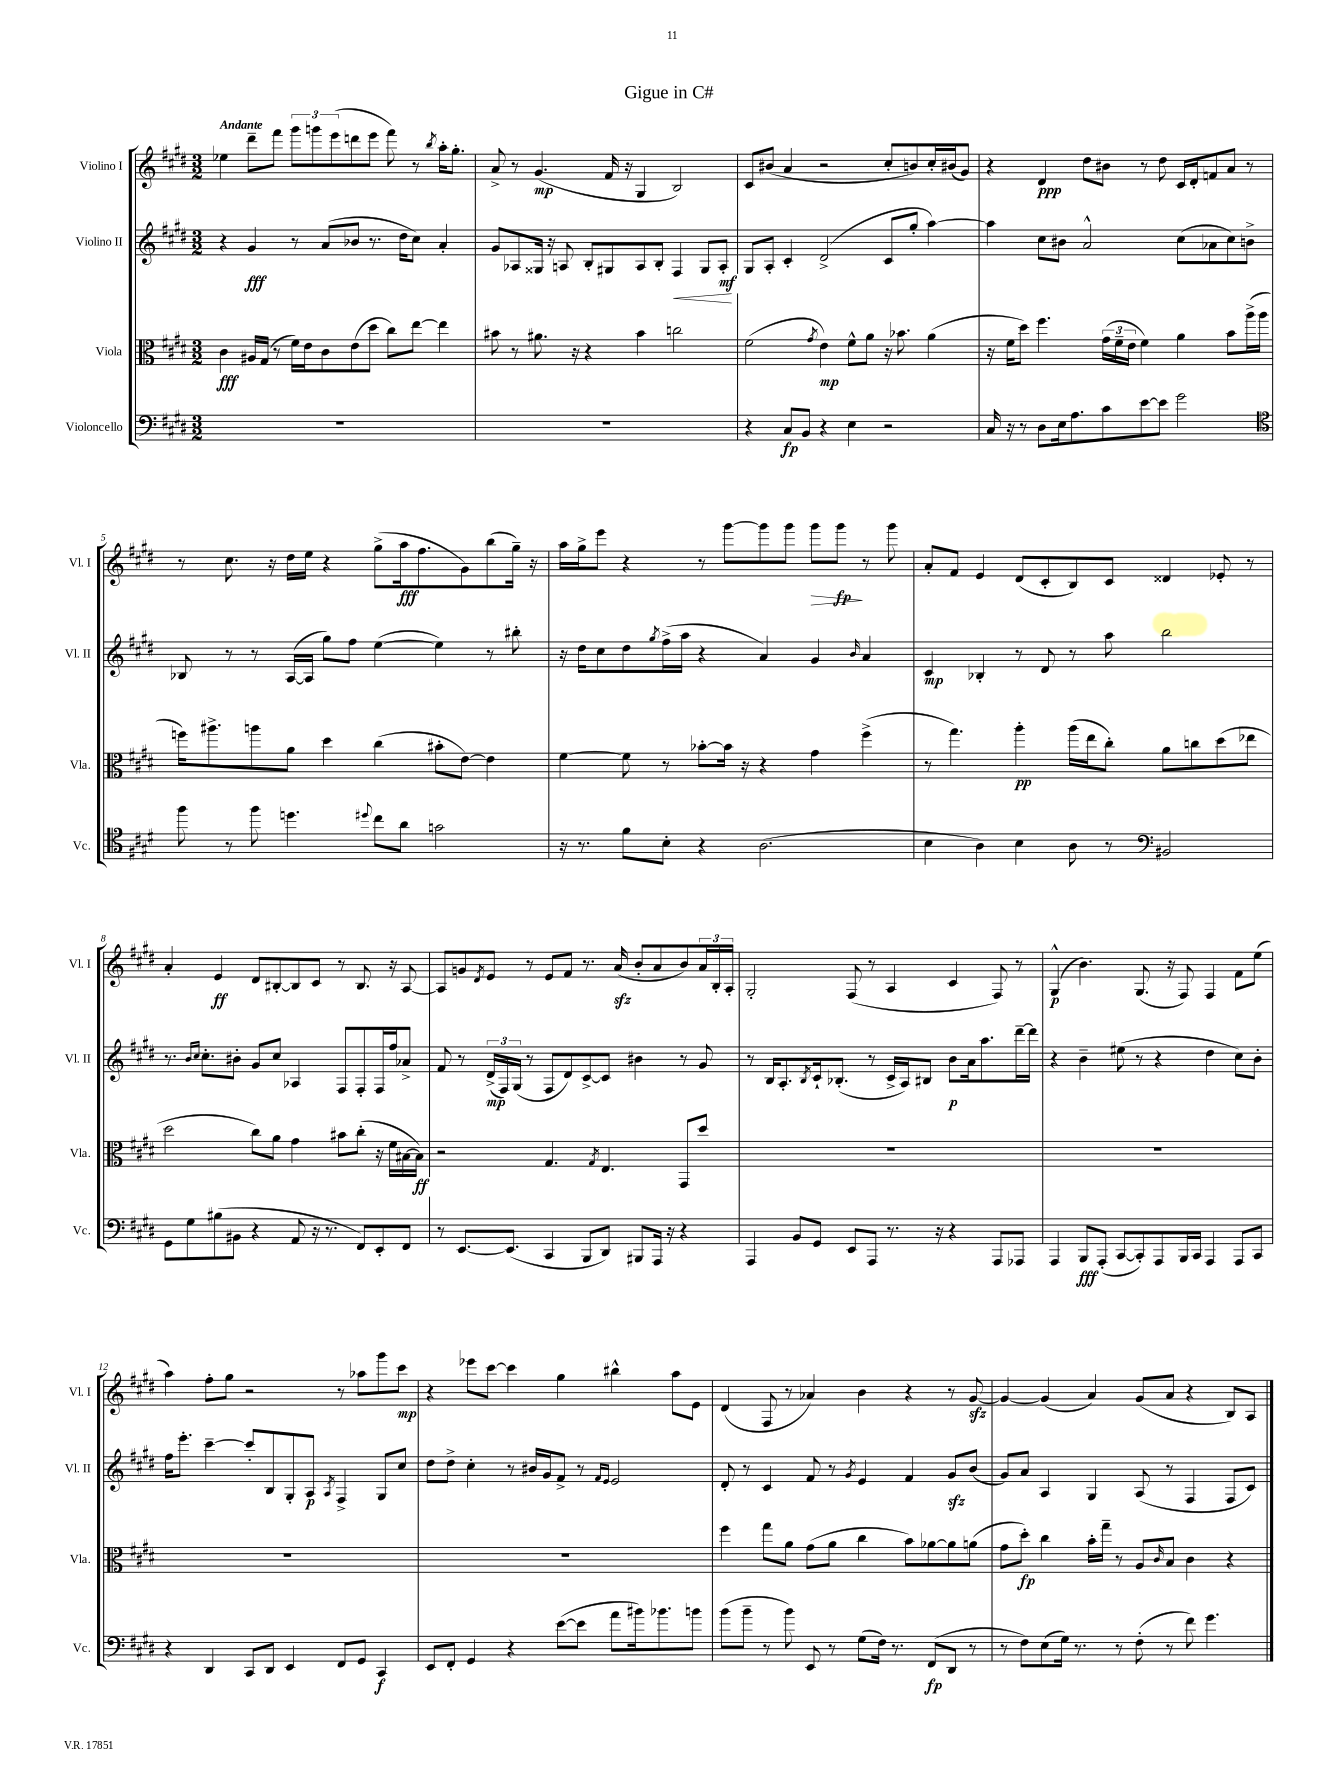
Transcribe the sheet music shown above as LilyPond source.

\header { title = "Gigue in C#" }
<<
\new StaffGroup <<
\new Staff = "s0" \with { instrumentName = "Violino I" shortInstrumentName = "Vl. I" } {
    \clef treble \key e \major \numericTimeSignature \time 3/2 \tempo "Andante"
    ees''4 dis'''8-- fis'''8 \tuplet 3/2 { gis'''8 g'''8 e'''8( } d'''8 e'''8 fis'''8) r8 \acciaccatura { b''8 } a''16-. gis''8.-. |
    a'8-> r8 gis'4.\mp( fis'16 r16 gis4 b2) |
    cis'8 bis'8( a'4 r2 cis''8-. b'8) cis''16-. bis'16( gis'8) |
    r4 dis'4\ppp dis''8 bis'8 r8 dis''8 cis'16 dis'16-. f'8 a'8 r8 |
    r8 cis''8. r16 dis''16 e''16 r4 gis''8->( a''16\fff fis''8. gis'8) b''8( gis''16--) r16 |
    a''16 gis''16-> e'''8 r4 r8 gis'''8~ gis'''8 gis'''8 gis'''8\> gis'''8\fp\! r8 gis'''8 |
    a'8-. fis'8 e'4 dis'8( cis'8-. b8) cis'8 disis'4 ees'8-. r8 |
    a'4-. e'4\ff dis'8 bis8~-. bis8 cis'8 r8 bis8. r16 a8~ |
    a8 g'8 \acciaccatura { dis'8 } e'8 r8 e'8 fis'8 r8. a'16\sfz( b'8-. a'8 b'8) \tuplet 3/2 { a'16 b16-. a16-. } |
    gis2-. fis8( r8 a4 cis'4 fis8) r8 |
    gis4-^\p( b'4.) gis8.( r16 fis8) fis4 fis'8 e''8( |
    a''4) fis''8-. gis''8 r2 r8 aes''8 gis'''8 cis'''8\mp |
    r4 ees'''8 cis'''8~ cis'''4 gis''4 bis''4-^ a''8 e'8 |
    dis'4( fis8 r8 aes'4) b'4 r4 r8 gis'8~\sfz |
    gis'4~ gis'4( a'4) gis'8( a'8 r4 b8) a8 \bar "|." |
}
\new Staff = "s1" \with { instrumentName = "Violino II" shortInstrumentName = "Vl. II" } {
    \clef treble \key e \major \numericTimeSignature \time 3/2
    r4 gis'4\fff r8 a'8( bes'8 r8. dis''16 cis''8) a'4-. |
    gis'8 aes8 gisis16 r16 a8 b8-. gis8 a8 b8-. fis4\< gis8 a8-.\mf\! |
    gis8 a8-. cis'4-. dis'2->( cis'8 gis''8-. a''4~) |
    a''4 cis''8 bis'8 a'2-^ cis''8( aes'8 cis''8) b'8-> |
    bes8 r8 r8 a16~( a16 gis''8) fis''8 e''4~( e''4) r8 bis''8-. |
    r16 dis''16 cis''8 dis''8 \acciaccatura { gis''8 } fis''16->( a''16 r4 a'4) gis'4 \grace { b'16 } a'4 |
    cis'4\mp bes4-. r8 dis'8 r8 a''8 b''2 |
    r8. \grace { b'16 cis''16 } cis''8.-. bis'8-. gis'8 cis''8 aes4 fis8 fis8-. fis16 fis''16 aes'8-> |
    fis'8 r8 \tuplet 3/2 { dis'16->\mp( fis16) gis16( } r8 fis8 dis'8) cis'8~-> cis'8 bis'4 r8 gis'8 |
    r8 b16 a8.-. \acciaccatura { b8 } cis'16-! bes8.-.( r8 cis'16-> a16) bis8 b'8\p a'16 a''8. dis'''16~-- dis'''16 |
    r4 b'4-- eis''8( r8 r4 dis''4 cis''8) b'8-. |
    fis''16 e'''8.-. cis'''4~-- cis'''8-. b8 gis8-. a8\p \acciaccatura { a8 } fis4-> gis8 cis''8 |
    dis''8 dis''8-> cis''4-. r8 bis'16 gis'16 fis'8-> r8 \grace { fis'16 e'16 } e'2 |
    dis'8-. r8 cis'4 fis'8 r8 \acciaccatura { gis'8 } e'4 fis'4 gis'8\sfz b'8( |
    gis'8) a'8 a4 gis4 a8( r8 fis4 fis8 cis'8) \bar "|." |
}
\new Staff = "s2" \with { instrumentName = "Viola" shortInstrumentName = "Vla." } {
    \clef alto \key e \major \numericTimeSignature \time 3/2
    cis'4\fff ais16 gis16( r8 fis'16) e'16 cis'8 e'8( dis''8 cis''8) e''8~ e''4 |
    bis'8 r8 ais'8. r16 r4 bis'4 c''2 |
    fis'2( \acciaccatura { gis'8 } e'4\mp) fis'8-^ a'8 r16 bes'8. a'4( |
    r16 fis'16 dis''8) fis''4. \tuplet 3/2 { gis'16( fis'16-- e'16 } fis'4) a'4 b'8 a''16->( a''16 |
    f''16) ais''8.-> a''8 a'8 dis''4 cis''4( bis'8-. e'8~) e'4 |
    fis'4~ fis'8 r8 bes'8~-. bes'16 r16 r4 gis'4 fis''4->( |
    r8 gis''4.) a''4-.\pp a''16( e''16 cis''8-.) a'8 c''8 dis''8( ees''8 |
    dis''2 cis''8) a'8 gis'4 bis'8 cis''8-.( r16 fis'16 bis16~ bis16\ff) |
    r2 gis4. \acciaccatura { gis8 } e4. gis,8 dis''8 |
    R1. |
    R1. |
    R1. |
    R1. |
    fis''4 gis''8 a'8 gis'8( a'8 cis''4 b'8) aes'8~ aes'8 a'8( |
    gis'8 dis''8-.\fp) cis''4 b'16-. gis''16-- r8 a8 \grace { cis'16 } b8 cis'4 r4 \bar "|." |
}
\new Staff = "s3" \with { instrumentName = "Violoncello" shortInstrumentName = "Vc." } {
    \clef bass \key e \major \numericTimeSignature \time 3/2
    R1. |
    R1. |
    r4 cis8\fp b,8 r4 e4 r2 |
    cis16 r16 r8 dis8 e16 a8. cis'8 e'8~ e'8 gis'2 |
    \clef tenor fis''8 r8 fis''8 d''4. \appoggiatura { dis''8 } cis''8 a'8 g'2 |
    r16 r8. fis'8 b8-. r4 a2.( |
    b4 a4) b4 a8 r8 \clef bass bis,2 |
    gis,8 gis8 bis8( bis,8 r4 a,8 r16 r8. fis,8) e,8-. fis,8 |
    r8 e,8.~ e,8.( cis,4 b,,8 dis,8) bis,,8 a,,16 r16 r4 |
    a,,4 b,8 gis,8 e,8 a,,8 r8. r16 r4 a,,8 aes,,8 |
    a,,4 b,,8\fff a,,8-.( cis,8~ cis,8-.) a,,8 b,,16 cis,16 a,,4 a,,8 cis,8 |
    r4 dis,4 cis,8 dis,8 e,4 fis,8 gis,8 cis,4\f |
    e,8 fis,8-. gis,4 r4 e'8~( e'8 a'8 bis'16) bes'8. b'8 |
    b'8( b'8-- r8 b'8) e,8 r8 gis8( fis16) r8. fis,8\fp( dis,8 r8 |
    r8 fis8) e8( gis16) r8. r8 fis8-.( r8 fis'8) gis'4. \bar "|." |
}
>>
>>
